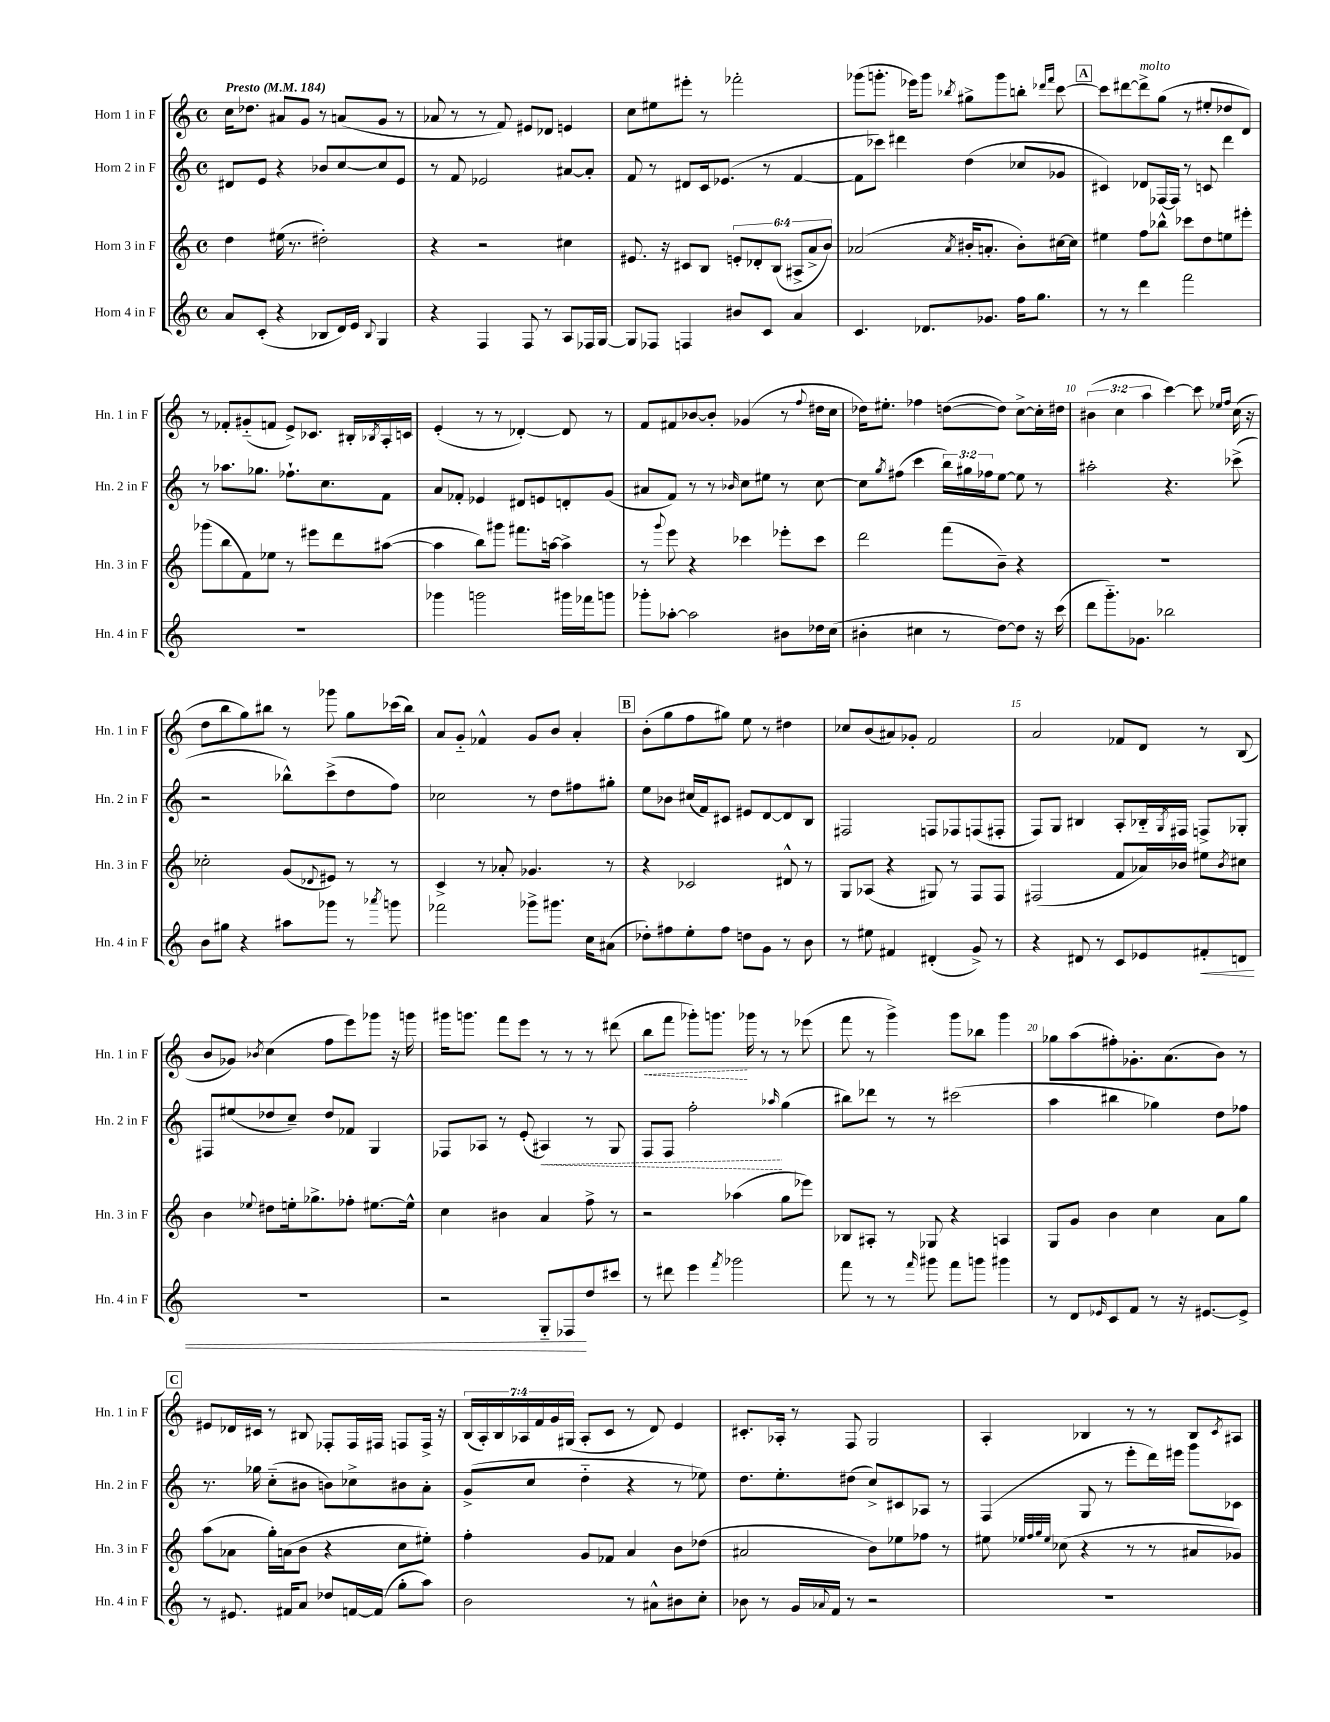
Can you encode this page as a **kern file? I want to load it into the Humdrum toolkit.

**kern	**kern	**kern	**kern
*staff4	*staff3	*staff2	*staff1
*clefG2	*clefG2	*clefG2	*clefG2
*k[]	*k[]	*k[]	*k[]
*M4/4	*M4/4	*M4/4	*M4/4
*met(c)	*met(c)	*met(c)	*met(c)
*MM184	*MM184	*MM184	*MM184
8a/L	4dd\	8d#/L	16cc\LK
.	.	.	8.dd-\J
(8c'/J	.	8e/J	.
4r	(16ee#\	4r	8a#/L
.	8.r	.	.
.	.	.	8g/J
8B-/L	2dd#'\)	8b-/L	8r
16d/L)	.	[8cc/	(8a/L
16e/JJ	.	.	.
8qqB-/	.	.	.
4G/	.	8cc/]	8g/J
.	.	8e/J	8r
=	=	=	=
4r	4r	8r	8a-/
.	.	8f/	8r
4F/	2r	2e-/	8r
.	.	.	8f/)
8F/	.	.	8e#/L
8r	.	.	8d-/J
8A/L	4cc#\	[8a#/L	4e/
16F-/L	.	8a#'/]J	.
[16G/JJ	.	.	.
=	=	=	=
8G/]L	8.e#/	8f/	8cc\L
8F-/J	.	8r	8ee#\
.	16r	.	.
4F/	8c#/L	8d#/L	8eee#'\J
.	8B/J	16c/k	8r
.	.	(8.e-/J	.
8b#/L	12e'/L	.	2fff-'\
.	12d-'/	.	.
8c/J	.	8r	.
.	(12B/J	.	.
4a/	12A#^/L	[4f/	.
.	12a^/	.	.
.	12b/J)	.	.
=	=	=	=
4.c/	(2a-/	8f\]L	(8ggg-\L
.	.	8ccc-\J)	8.ggg'\J
.	.	4ddd#\	.
.	.	.	16eee-\LK)
8.d-/L	.	.	8ggg\J
.	8qa-/	.	8qbb-/
.	16b#'/LK	(4dd\	8gg#^\L
8.g-/J	8.a'/J	.	.
.	.	.	8ggg\
16ff\LK	8b#'\L)	8cc-/L	8bb'\J
8.gg\J	.	.	.
.	.	.	16qqddd-/LL
.	.	.	16qqfff/JJ
.	[16cc#\L	8g-/J	[8ccc\
.	16cc#\]JJ	.	.
=	=	=	=
8r	4ee#\	4c#/)	8ccc\]L
8r	.	.	[8ddd#\
4ddd\	8ff\L	8d-/L	8ddd#^\]
.	8bb-^^\J	[16F-/L	(8gg\J
.	.	16F-/]JJ	.
2fff\	8ccc-\L	8r	8r
.	8dd\	8c/	8ee#'/L
.	8ee\	4ddd\	8dd-/
.	8eee#'\J	.	8d/J)
=	=	=	=
1r	(8ggg-\L	8r	8r
.	8bb\	8.aa-\L	8f-'/L
.	8f\)	.	(8g#'~/
.	.	8.gg-\J	.
.	8ee-\J	.	8f/J
.	8r	8.ff-`\L	8e^/L)
.	8eee#\L	.	8.c-/J
.	.	8.cc\	.
.	8ddd\	.	.
.	.	.	16B#'/LL
.	.	.	8qB-/
.	([8aa#\J	8f\J	16A'/
.	.	.	16c/JJ
=	=	=	=
4ggg-\	4aa#\]	8a/L	(4e'/
.	.	8f-'/J	.
2ggg\	8bb\L)	4e-/	8r
.	8ggg#\J	.	8r
.	8.fff#\L	8d#/L	[4d-'/)
.	.	8e/	.
.	[16aa\Jk	.	.
16ggg#\LL	4aa^\]	8d'/	8d-/]
16fff-\J	.	.	.
8ggg\J	.	(8g/J	8r
=	=	=	=
8ggg-'\L	8r	8a#/L	8f/L
.	8qqggg/	.	.
[8aa-'\J	8eee\	8f/J)	8f#/
2aa-\]	4r	8r	[8b-/
.	.	8r	8b-'/]J
.	.	16qqb-/	.
.	4ccc-\	8cc\L	(4g-/
.	.	8ee#\J	.
8b#\L	8eee-'\L	8r	8r
.	.	.	8qqff/
16dd-\L	8ccc-\J	[8cc\	16dd#\LL
(16cc\JJ	.	.	16cc\JJ
=	=	=	=
4b#'\	2ddd\	8cc\]L	16dd-\LK)
.	.	.	8.ee#'\J
.	.	8qgg/	.
.	.	(8ff#\J	.
4cc#\	.	4ccc\	4ff-\
8r	(8fff\L	24bb\LL)	([8dd\L
.	.	24gg#\	.
.	.	24ff-\J	.
[8dd\L)	8b~\J)	[8ee\J	8dd\]J)
8dd\]J	4r	8ee\]	[8cc^\L
16r	.	8r	16cc'\]L
(16ccc\	.	.	16dd#\JJ
=	=	=	=
8ddd\L	1r	2aa#'\	(6b#\
8.ggg'~\)	.	.	.
.	.	.	6cc\
8.g-\J	.	.	.
.	.	.	6aa\
2bb-\	.	4.r	[4ccc\)
.	.	.	8ccc\]
.	.	.	16qqee-/LL
.	.	.	16qqff/JJ
.	.	(8ccc-^\	(16cc\
.	.	.	16r
=	=	=	=
8b\L	2cc-'\	2r	8dd\L
8gg#\J	.	.	8bb\
4r	.	.	8gg\)
.	.	.	8bb#\J
8aa#\L	(8g/L	8bb-^^\L)	8r
.	8qqd-/	.	.
8ggg-\J	8e#/J)	(8ccc^\	8ggg-\
8r	8r	8dd\	8gg\L
8qaaa-/	.	.	.
8ggg\	8r	8ff\J)	(16ccc-\L
.	.	.	16bb#\JJ)
=	=	=	=
2fff-\	4c^/	2cc-\	8a/L
.	.	.	8g'~/J
.	8r	.	4f-^^/
.	8a-'/	.	.
8ggg-^\L	4.g-/	8r	8g/L
8.ggg#\J	.	8dd\L	8b/J
.	.	8ff#\	4a'/
16cc\LK	.	.	.
(8a#\J	8r	8gg#'\J	.
=	=	=	=
8dd-'\L)	4r	8ee\L	(8b'\L
8ff#\	.	8b-\J	8gg\
8ee'\	2c-/	(16cc#/LL	8ff\
.	.	16f/J)	.
8ff#\J	.	8c#/J	8gg#\J)
8dd\L	.	8e#/L	8ee\
8g\J	.	[8d/	8r
8r	8d#^^/	8d/]	4dd#\
8b\	8r	8B/J	.
=	=	=	=
8r	8G/L	2F#/	8cc-/L
8ee#\	(8A-/J	.	(8b/
4f#/	4r	.	8a#/)
.	.	.	8g-'/J
(4d#'/	8G#/)	8F/L	2f/
.	8r	8F-/	.
8g^/)	8F/L	(8F/	.
8r	8F/J	8F#'/J	.
=	=	=	=
4r	(2F#/	8F/L)	2a/
.	.	8G/J	.
8d#/	.	4B#/	.
8r	.	.	.
8c/L	8f/L	8A'/L	8f-/L
8e-/	16a-/L)	16B-'~/L	8d/J
.	.	8qG/	.
.	16b-/JJ	16F#/JJ	.
8f#'/	8ee#\L	8F^/L	8r
.	8qb-/	.	.
8d/J	8cc#\J	8G-'/J	(8B/
=	=	=	=
1r	4b\	8F#/L	8b/L
.	.	(8ee#/	8g-/J)
.	8qqee-/	.	8qb-/
.	8dd#\L	8dd-/	(4cc\
.	16ee'\k	8cc~/J)	.
.	8.gg-^\	.	.
.	.	8dd-/L	8ff\L
.	8ff-'\J	8f-/J	8eee\)
.	[8.ee#\L	4G/	8ggg-\J
.	.	.	16r
.	16ee#^^\]Jk	.	16ggg\
=	=	=	=
2r	4cc\	8F-/L	16ggg#\LK
.	.	.	8.ggg\J
.	.	8A-/J	.
.	4b#\	8r	8fff\L
.	.	(8e'/	8eee\J
8G'~/L	4a/	4A#/)	8r
8F-/	.	.	8r
8dd/	8ff^\	8r	8r
8ccc#/J	8r	8G/	(8ddd#\
=	=	=	=
8r	2r	8F/L	8bb\L
8ddd#\	.	8F/J	8fff\J
4eee\	.	2ff'\	8ggg-'\L)
.	.	.	8.ggg\J
8qfff/	.	.	.
2ggg-\	(4aa-\	.	.
.	.	.	16ggg-\
.	.	.	8r
.	.	16qqaa-/	.
.	8gg\L	(4gg\	8r
.	8eee-\J)	.	(8eee-\
=	=	=	=
8fff\	8B-/L	8bb#\L)	8fff\
8r	8A#'/J	8ddd-\J	8r
8r	8r	8r	4ggg^\)
16qqfff/	.	.	.
8ggg#\	8G-/	8r	.
8fff\L	4r	(2ccc#\	8ggg\L
8ggg\J	.	.	8bb-\J
4ggg#\	4A/	.	4ggg\
=	=	=	=
8r	8G/L	4aa\	8gg-\L
8d/L	8g/J	.	(8aa\
16qqe-/	.	.	.
8c/	4b\	4bb#\	8ff#'\)
8f/J	.	.	8.g-'\
8r	4cc\	4gg-\)	.
.	.	.	(8.a\
16r	.	.	.
[8.e#/L	.	.	.
.	8a\L	8dd\L	8b\J)
8e#^/]J	8gg\J	8ff-\J	8r
=	=	=	=
8r	(8aa\L	8.r	8e#/L
8.e#/	8a-\J	.	16d-/L
.	.	16gg-\	16c#/JJ
.	16gg'\LL)	(8cc'~\L	8r
16f#/LK	(16a\J	.	.
8a/J	8b\J	8b#\J	8B#/
8dd-/L	4r	8b\L)	8F-'/L
[16f/L	.	8cc-^\	16F-/L
(16f/]JJ	.	.	16F#/JJ
8gg'\L	8cc\L	8b#\	8F/L
8aa\J)	8ee#'\J)	8a'\J	16F^/Jk
.	.	.	16r
=	=	=	=
2b\	4ff'\	(8g^/L	(28B/LL
.	.	.	28A'/)
.	.	.	28B/
.	.	.	28A-/
.	.	8cc/J	.
.	.	.	28f/
.	.	.	28g/
.	.	.	(28G#/JJ
.	8g/L	4dd'~\	8A-'/L
.	8f-/J	.	8c/J
8r	4a/	4r	8r
8a#^^\L	.	.	8d/)
8b#\	8b\L	8r	4e/
8cc'\J	(8dd-\J	8ee-\)	.
=	=	=	=
8b-\	2a#/	8.dd\L	8.c#'/L
8r	.	.	.
.	.	8.ee'\	16A-'/Jk
16g/LL	.	.	8r
8qqa-/	.	.	.
16f/JJ	.	.	.
8r	.	(8dd#\J	8F/
2r	8b\L)	8cc^/L)	2G/
.	8ee-\	8c#/	.
.	8ff-\J	8A-/J	.
.	8r	8r	.
=	=	=	=
1r	8ee#\	(4F/	4A'/
.	32qqee-/LLL	.	.
.	32qqff/	.	.
.	32qqgg/	.	.
.	32qqee-/JJJ	.	.
.	(8cc-\	.	.
.	4r	8G/	4B-/
.	.	8r	.
.	8r	8eee'\L	8r
.	8r	16ddd\L)	8r
.	.	16eee#\JJ	.
.	8a#/L	8ggg\L	8B-/L
.	.	.	8qc/
.	8g-/J)	8c-\J	8A#/J
==	==	==	==
*-	*-	*-	*-
